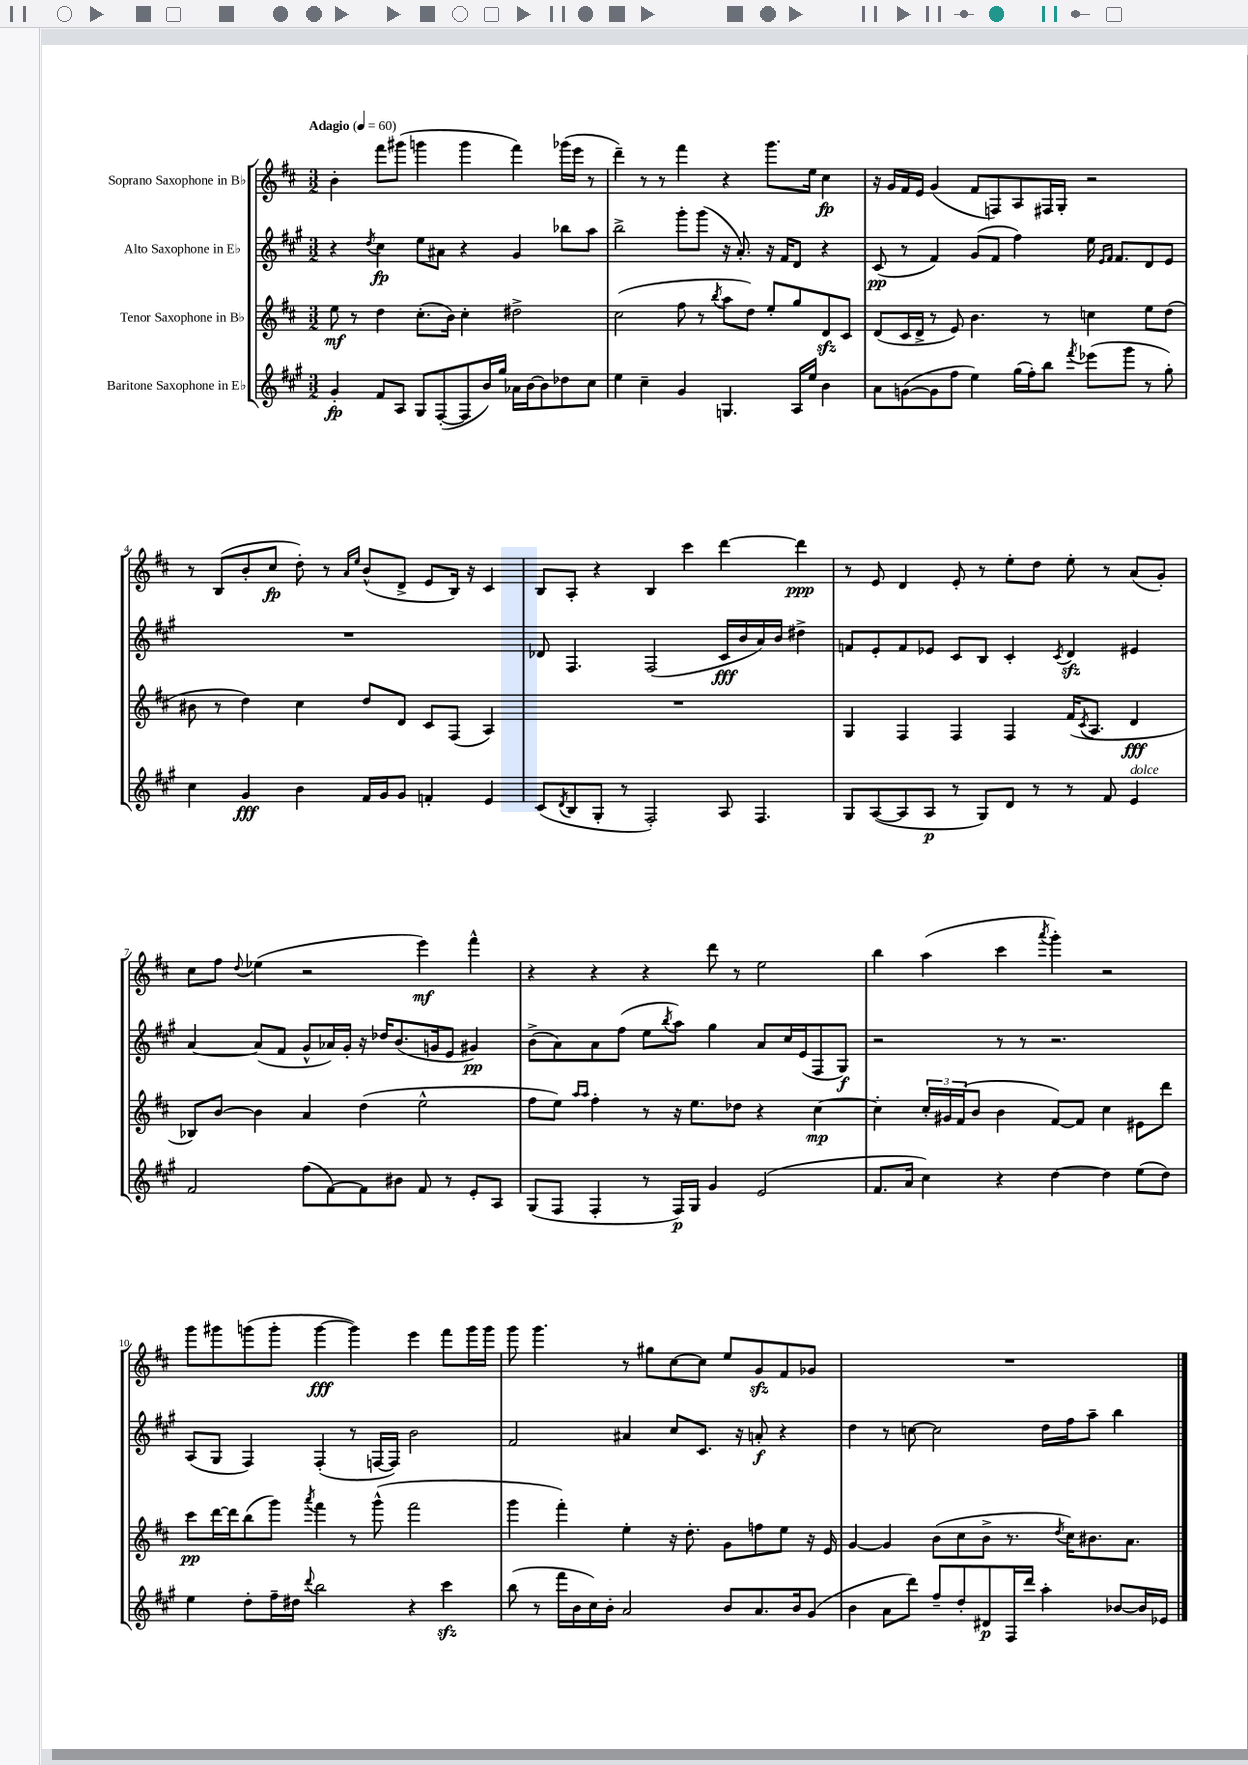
<<
\new StaffGroup <<
\new Staff = "s0" \with { instrumentName = "Soprano Saxophone in Bb" } {
    \clef treble \key d \major \numericTimeSignature \time 3/2 \tempo "Adagio" 4 = 60
    b'4-. fis'''8 gis'''8( g'''4 g'''4 fis'''4) ges'''16( e'''16 r8 |
    d'''4--) r8 r8 fis'''4 r4 g'''8. e''16 cis''4\fp |
    r16 g'16 fis'16 e'16 g'4( fis'8 f8) a8 fis16 g16-. r2 |
    r8 b8( b'8-. cis''8\fp d''8-.) r8 \grace { a'16 e''16 } b'8-^( d'8-> e'8 b16) r16 cis'4 |
    b8 a8-. r4 b4 cis'''4 d'''4~ d'''4\ppp |
    r8 e'8 d'4 e'8-. r8 e''8-. d''8 e''8-. r8 a'8( g'8-.) |
    cis''8 fis''8 \appoggiatura { d''8 } ees''4( r2 e'''4\mf) fis'''4-^ |
    r4 r4 r4 d'''8 r8 e''2 |
    b''4 a''4( cis'''4 \acciaccatura { a'''8 } g'''4-.) r2 |
    g'''8 gis'''8 g'''8( g'''8-. g'''4~\fff g'''4) e'''4 fis'''8 g'''16 g'''16 |
    g'''8 g'''4. r8 gis''8 cis''8~ cis''8 e''8 g'8\sfz fis'8 ges'8 |
    R1. \bar "|." |
}
\new Staff = "s1" \with { instrumentName = "Alto Saxophone in Eb" } {
    \clef treble \key a \major \numericTimeSignature \time 3/2
    r4 \acciaccatura { d''8 } cis''4\fp e''8 ais'8 r4 gis'4 bes''8 a''8 |
    b''2-> gis'''8-. gis'''8( r16 a'8.-.) r16 fis'16 d'8 r4 |
    cis'8\pp( r8 fis'4) gis'8( fis'8 fis''4) e''16 \grace { e'16 fis'16 } fis'8. d'8 e'8 |
    R1. |
    des'8 fis4. fis2( cis'16\fff b'16 a'16) b'16 dis''4-> |
    f'8 e'8-. f'8 ees'8 cis'8 b8 cis'4-. \acciaccatura { cis'8 } d'4\sfz eis'4 |
    a'4~ a'8( fis'8 gis'8-^ aes'16) gis'16-. r16 des''16 b'8.( g'16 e'8 gis'4\pp) |
    b'8->( a'8) a'8 fis''8( e''8 \acciaccatura { b''8 } a''8) gis''4 a'8 cis''16 e'16( fis8 gis8\f) |
    r2 r8 r8 r2. |
    a8( gis8 fis4) fis4-.( r8 f16~ f16) b'2 |
    fis'2 ais'4 cis''8 cis'8. r16 a'8-.\f r4 |
    d''4 r8 c''8~ c''2 d''16 fis''16 a''8-- b''4 \bar "|." |
}
\new Staff = "s2" \with { instrumentName = "Tenor Saxophone in Bb" } {
    \clef treble \key d \major \numericTimeSignature \time 3/2
    e''8\mf r8 d''4 cis''8.-.( b'16) cis''4-. dis''2-> |
    cis''2( fis''8 r8 \acciaccatura { b''8 } a''8 d''8) e''8-. g''8 d'8\sfz cis'8 |
    d'8( cis'16 d'16-> r8 e'8) b'4. r8 c''4 e''8 d''8( |
    bis'8 r8 d''4) cis''4 d''8 d'8 cis'8 fis8( a4) |
    R1. |
    g4 fis4 fis4 fis4 fis'16( \acciaccatura { cis'8 } a8. d'4\fff |
    bes8) b'8~ b'4 a'4 d''4( e''2-^ |
    fis''8 e''8) \grace { a''16 a''16 } fis''4-. r8 r16 e''8. des''8 r4 cis''4~\mp |
    cis''4-. \tuplet 3/2 { cis''16-. gis'16 fis'16( } b'8 b'4 fis'8~) fis'8 cis''4 eis'8 d'''8 |
    cis'''8\pp d'''16~ d'''16 b''8( g'''8) \acciaccatura { a'''8 } fis'''4 r8 g'''8-^( fis'''2 |
    g'''4 fis'''4-.) e''4-. r16 d''8.-. g'8 f''8 e''8 r16 e'16 |
    g'4~ g'4 b'8( cis''8 b'8-> r8. \acciaccatura { d''8 } cis''16) bis'8. a'8. \bar "|." |
}
\new Staff = "s3" \with { instrumentName = "Baritone Saxophone in Eb" } {
    \clef treble \key a \major \numericTimeSignature \time 3/2
    gis'4-.\fp fis'8 a8 gis8 fis8~-.( fis8 b'16) gis''16 aes'16 b'16~ b'8 des''8 cis''8 |
    e''4 cis''4-- gis'4 g4. a16 e''16 b'4 |
    a'8 g'8~( g'8 fis''8 e''4) gis''16( fis''16-.) b''8 \acciaccatura { fis'''8 } ees'''8( gis'''8 r8 gis''8-.) |
    cis''4 gis'4\fff b'4 fis'16 gis'16 gis'8 f'4-. e'4 |
    cis'8( \acciaccatura { d'8 } b8 gis8-. r8 fis2-.) a8 fis4. |
    gis8 a8~( a8 a8\p r8 gis8) d'8 r8 r8 fis'8 e'4^\markup { \italic "dolce" } |
    fis'2 fis''8( fis'8~) fis'8 bis'8 fis'8 r8 e'8-. a8 |
    gis8( fis8 fis4-. r8 fis16\p) gis16 gis'4 e'2( |
    fis'8. a'16 cis''4) r4 d''4~ d''4 e''8( d''8) |
    e''4 d''8-. fis''16-- dis''16 \appoggiatura { d'''8 } b''2 r4 cis'''4\sfz |
    b''8( r8 fis'''16 b'16 cis''16) b'16-. a'2 b'8 a'8. b'16 gis'8( |
    b'4 a'8 d'''8) fis''8-- d''8-. dis'8\p fis16 d'''16 a''4-. bes'8~ bes'16 ees'16 \bar "|." |
}
>>
>>
